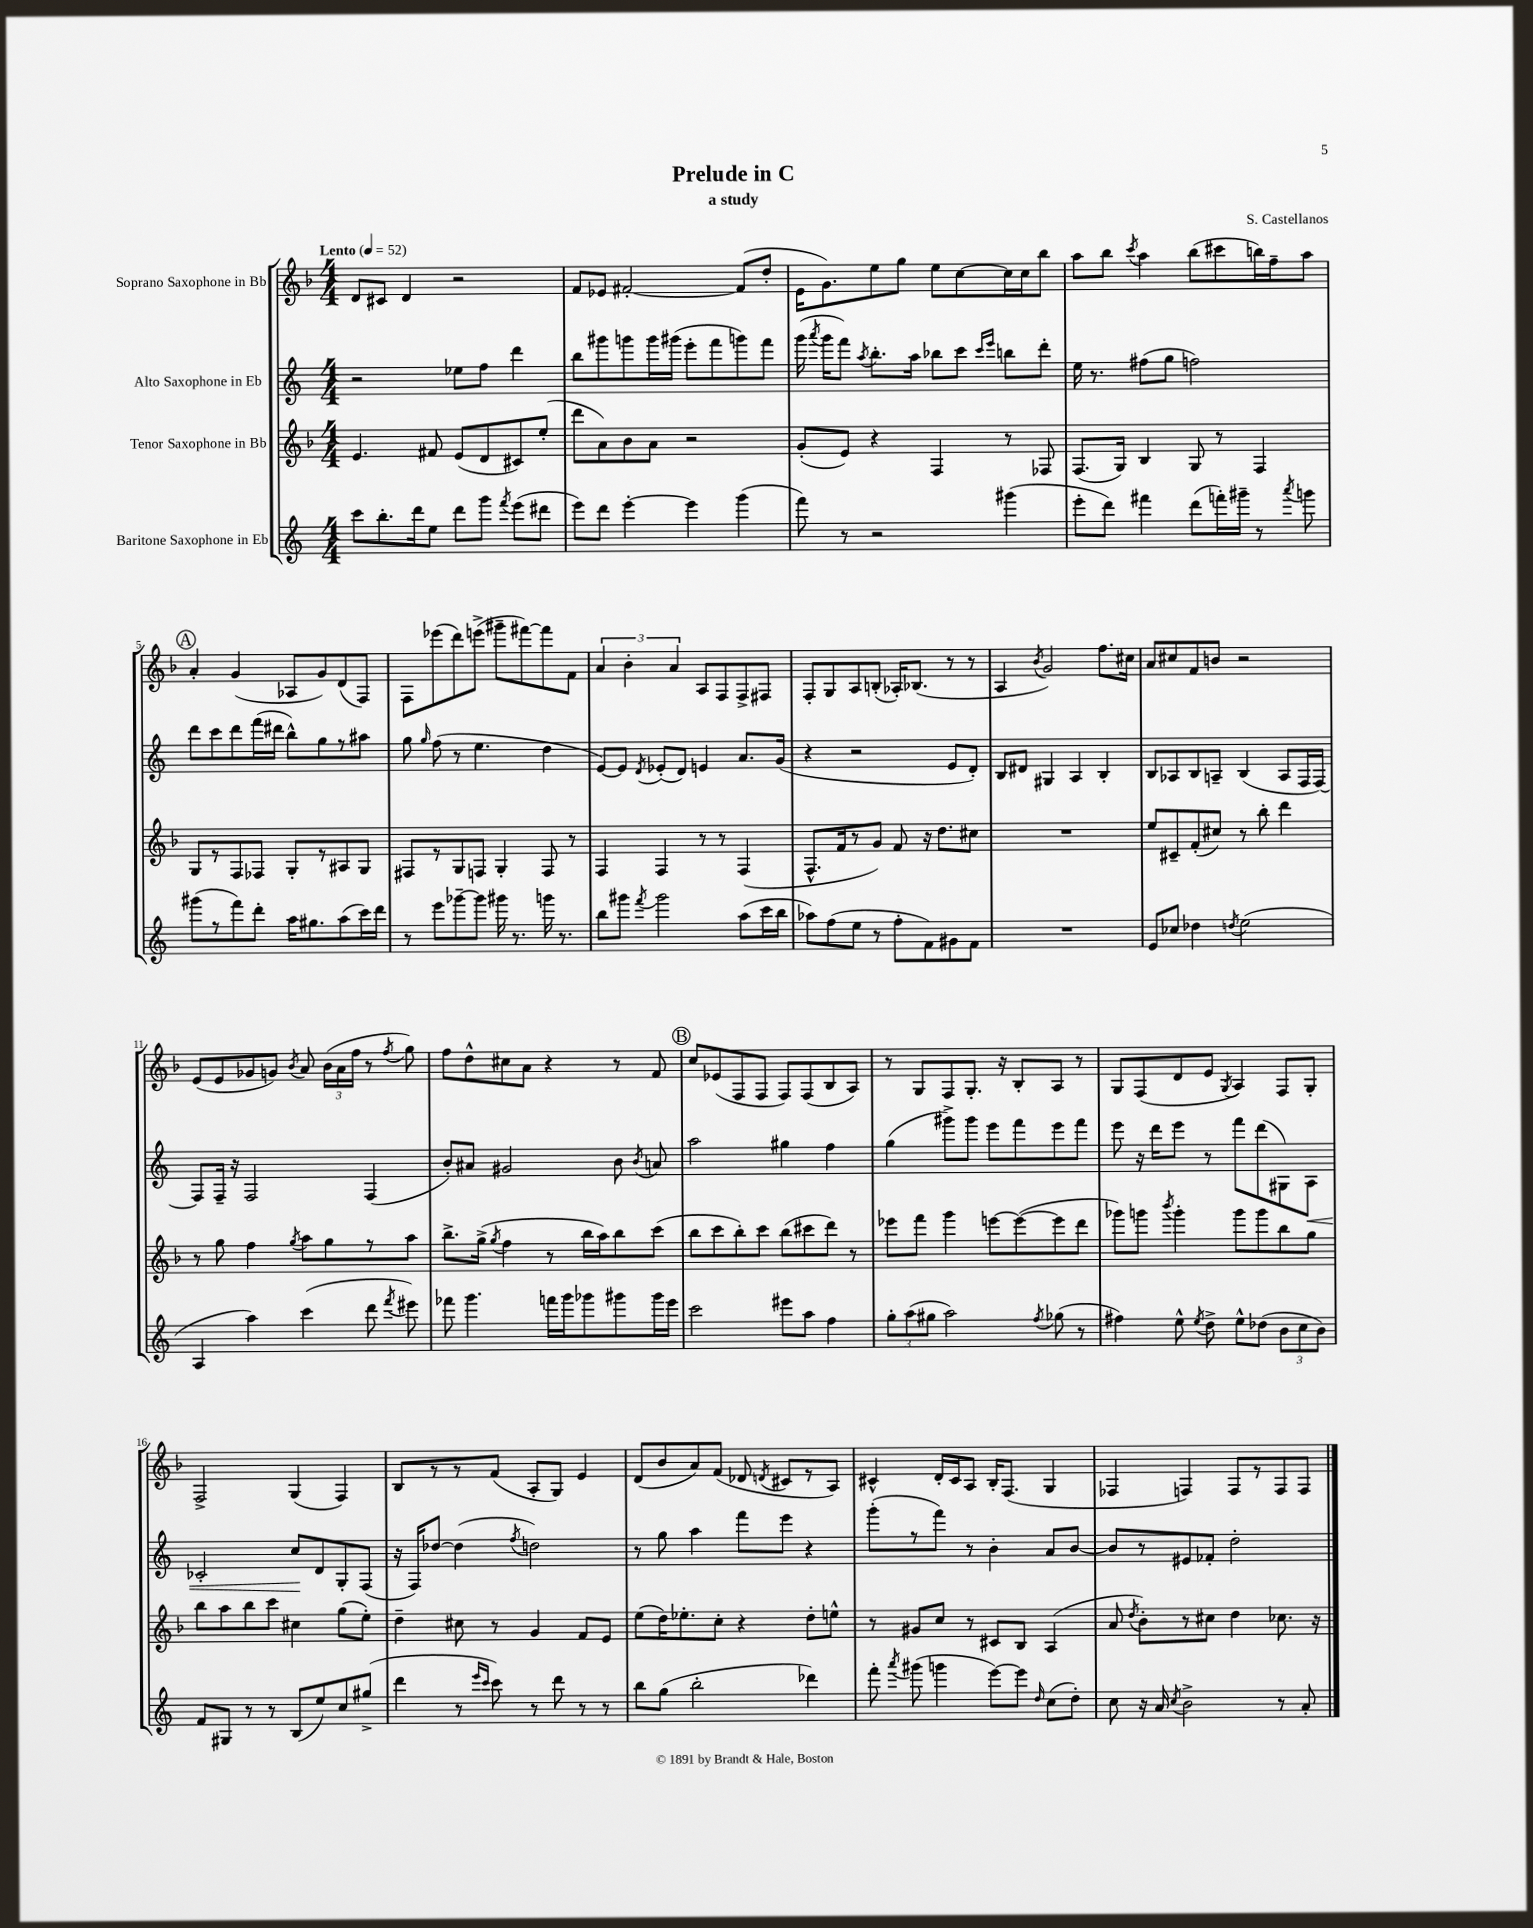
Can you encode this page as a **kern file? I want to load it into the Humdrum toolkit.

**kern	**kern	**kern	**dynam	**kern
*part4	*part3	*part2	*part2	*part1
*staff4	*staff3	*staff2	*staff2	*staff1
*I"Baritone Saxophone in Eb	*I"Tenor Saxophone in Bb	*I"Alto Saxophone in Eb	*	*I"Soprano Saxophone in Bb
*clefG2	*clefG2	*clefG2	*	*clefG2
*k[]	*k[b-]	*k[]	*	*k[b-]
*M4/4	*M4/4	*M4/4	*	*M4/4
*MM52	*MM52	*MM52	*	*MM52
=1	=1	=1	=1	=1
!	!	!	!	!LO:TX:a:B:t=Lento
8ccc\L	4.e/	2r	.	8d/L
8.bb'\	.	.	.	8c#X/J
.	.	.	.	4d/
16ddd\k	.	.	.	.
8ee\J	8f#X/	.	.	.
8ddd\L	(8e/L	8ee-X\L	.	2r
8ggg\J	8d/	8ff\J	.	.
8qfff/	.	.	.	.
(8eee\L	8c#X/)	4ddd\	.	.
8ddd#X\J	(8ee'/J	.	.	.
=2	=2	=2	=2	=2
8eee\L)	8ddd\L	8bb\L	.	8f/L
8ddd\J	8a\)	8ggg#X\	.	8e-X/J
[4eee'\	8b-\	8gggn\	.	[2f#X'/
.	8a\J	16ggg\L	.	.
.	.	(16ggg#X\JJ	.	.
4eee\]	2r	8eee'\L	.	.
.	.	8fff\	.	.
(4ggg\	.	8gggn\)	.	(8f#/L]
.	.	8fff\J	.	8dd'/J
=3	=3	=3	=3	=3
8fff\)	(8g'/L	(16ggg\	.	16e\KL
.	.	8qaaa/	.	.
.	.	16ggg\KL	.	8.g\)
8r	8e/J)	8fff\J)	.	.
.	.	8qaa/	.	.
2r	4r	8.bb'\L	.	8ee\
.	.	.	.	8gg\J
.	.	16aa\Jk	.	.
.	4F/	8bb-X\L	.	8ee\L
.	.	8ccc\J	.	[8cc\
.	.	16qqccc/LL	.	.
.	.	16qqeee/JJ	.	.
(4ggg#X\	8r	8bbn\L	.	16cc\L]
.	.	.	.	16cc\J
.	8F-X/	8ddd'\J	.	8bb-\J
=4	=4	=4	=4	=4
8eee'\L	(8.F/L	16ee\	.	8aa\L
.	.	8.r	.	.
8ddd\J)	.	.	.	8bb-\J
.	16G/Jk)	.	.	.
.	.	.	.	8qccc/
4fff#X\	4B-/	(8ff#X\L	.	4aa\
.	.	8gg\J	.	.
(8ddd\L	8G/	2ffn\)	.	(8bb-\L
16fffn'\L)	8r	.	.	8ccc#X\
16ggg#X~\JJ	.	.	.	.
8r	4F/	.	.	16bbn\L)
.	.	.	.	16ff~\J
8qaaa/	.	.	.	.
8gggn\	.	.	.	8aa\J
!!LO:LB:g=z
!!LO:REH:place=s1:t=A
=5	=5	=5	=5	=5
(8ggg#X\L	8G/L	8ddd\L	.	4a'/
8r	8r	8ccc\	.	.
8fff\)	8F/	8ddd\	.	(4g/
8ddd'\J	8F-X/J	(16fff\L	.	.
.	.	16ddd#X\JJ	.	.
16aa\KL	8G'/L	8bb^^\L)	.	8A-X/L
8.gg#X\	.	.	.	.
.	8r	8gg\	.	8g/)
(8aa\	8A#X/	8r	.	(8d/
16ccc\L)	8G/J	8aa#X\J	.	8F/J)
16ddd\JJ	.	.	.	.
=6	=6	=6	=6	=6
8r	8F#X/L	8gg\	.	8F\L
.	.	16qqgg/	.	.
8eee\L	8r	(8ff\	.	(8eee-X\
[8ggg-X~\	8G/	8r	.	8ddd\)
8ggg-\J]	8Fn/J	4.ee\	.	(8eeen^\J
16ggg#X\	4G'/	.	.	8ggg#X~\L
8.r	.	.	.	.
.	.	.	.	[8fff#X\)
16gggn\	8F/	4dd\	.	8fff#\]
8.r	.	.	.	.
.	8r	.	.	8f\J
=7	=7	=7	=7	=7
8bb\L	4F/	[8e/L)	.	6a/
8ggg#X\J	.	8e/J]	.	.
.	.	.	.	6b-'\
8qfff/	.	8qd/	.	.
2ggg#\	4F/	(8e-X'/L	.	.
.	.	.	.	6a/
.	.	8d/J)	.	.
.	8r	4en/	.	8A/L
.	8r	.	.	8F/
(8aa\L	(4F/	8.a/L	.	8F^/
16ccc\L	.	.	.	8F#X/J
16bb\JJ	.	(16g/Jk	.	.
=8	=8	=8	=8	=8
8aa-X\L)	8.F^^/L	4r	.	8F'/L
(8ff\	.	.	.	8G/
.	16f/k	.	.	.
8ee\J	8r	2r	.	8A/
8r	8g/J)	.	.	(8Bn'/J
8ff'\L	8f/	.	.	16A-X'/KL)
.	.	.	.	(8.B-X/J
8f\)	16r	.	.	.
.	8.dd\L	.	.	.
8g#X\	.	8e/L	.	8r
8f\J	8cc#X\J	8d'/J)	.	8r
=9	=9	=9	=9	=9
1r	1r	8B/L	.	4A/
.	.	8d#X/J	.	.
.	.	.	.	8qb-/
.	.	4G#X/	.	2g/)
.	.	4A/	.	.
.	.	4B'/	.	8.ff\L
.	.	.	.	16cc#X\Jk
=10	=10	=10	=10	=10
8e/L	8ee/L	8B/L	.	8a/L
8cc-X/J	8c#X~/	8A-X/	.	8cc#X/
4dd-X\	(8f'/	8B/	.	8f/
.	8cc#X/J)	8An~/J	.	8bn/J
8qddn/	.	.	.	.
(2ee\	8r	(4B/	.	2r
.	8bb-'\	.	.	.
.	4ddd\	8A/L	.	.
.	.	16F/L	.	.
.	.	[16F/JJ)	.	.
!!LO:LB:g=z
=11	=11	=11	=11	=11
4A/	8r	8F/L]	.	(8e/L
.	8gg\	16F~/Jk	.	8e/
.	.	16r	.	.
4aa\)	4ff\	2F/	.	8g-X/
.	.	.	.	8gn/J)
.	8qgg/	.	.	8qb-/
(4ccc\	8aa\L	.	.	8a/
.	8gg\	.	.	(24b-\LL
.	.	.	.	24a\
.	.	.	.	24ff\JJ
8ddd\	8r	(4F/	.	8r
8qfff/	.	.	.	8qff/
8eee#X\)	8aa\J	.	.	8gg\)
=12	=12	=12	=12	=12
8fff-X\	8.bb-^\L	8b'/L)	.	8ff\L
4.ggg\	.	8a#X/J	.	8dd^^\
.	(16gg^\Jk	.	.	.
.	8qgg/	.	.	.
.	4ff\	2g#X/	.	8cc#X\
.	.	.	.	8a\J
16fffn\LL	8r	.	.	4r
16ggg\J	.	.	.	.
8ggg-X\	16bb-\LL	.	.	.
.	16aa\J)	.	.	.
8ggg#X\	8bb-\	8b\	.	8r
.	.	8qb/	.	.
16ggg#\L	(8ccc\J	8an/	.	8f/
16eee\JJ	.	.	.	.
!!LO:REH:place=s1:t=B
=13	=13	=13	=13	=13
2ccc\	8bb-\L	2aa\	.	8cc/L
.	8ccc\	.	.	(8e-X/
.	8bb-'\)	.	.	8F/
.	8ccc\J	.	.	8F/J
8eee#X\L	(8bb-\L	4gg#X\	.	8F/L)
8aa\J	8ccc#X\	.	.	(8F/
4ff\	8ddd\J)	4ff\	.	8B-/
.	8r	.	.	8A/J)
=14	=14	=14	=14	=14
12gg'\L	8eee-X\L	(4gg\	.	8r
(12aa\	.	.	.	.
.	8fff\J	.	.	8G/L
12gg#X\J	.	.	.	.
2aa\)	4ggg\	8ggg#X^\L)	.	8F/
.	.	8ggg#\J	.	8.G'/J
.	[8eeen\L	8eee\L	.	.
.	.	.	.	16r
.	(8eee\_	8fff\	.	8B-'/L
8qff/	.	.	.	.
(8gg-X\	8eee\]	8eee\	.	8A/J
8r	8ddd\J	8fff\J	.	8r
=15	=15	=15	=15	=15
4ff#X\)	8ggg-X\L)	8eee\	.	8G/L
.	8gggn\J	16r	.	(8F/
.	.	16ddd\KL	.	.
.	8qbbb-/	.	.	.
8ee^^\	4ggg'\	8eee\J	.	8d/
8qee/	.	.	.	.
8dd^\	.	8r	.	8e/J
.	.	.	.	8qG/
8ee^^\L	8ggg\L	8fff\L	.	4A/)
(8dd-X\J	8ggg\	(8ddd\	.	.
12b\L	8bb-\	8G#X\)	.	8F/L
12cc\	.	.	.	.
!	!	!	!LO:HP:b	!
.	8gg\J	8A\J	<	8G'/J
12b\J)	.	.	.	.
!!LO:LB:g=z
=16	=16	=16	=16	=16
8f/L	8bb-\L	2c-X'/	.	2F^/
8G#X/J	8aa\	.	.	.
8r	8bb-\	.	.	.
8r	8ccc\J	.	.	.
(8B/L	4cc#X\	8cc/L	.	(4G/
8ee/)	.	8d/	[	.
8cc/	(8gg\L	8G'/	.	4F/)
(8gg#X^/J	8ee'\J)	(8F/J	.	.
=17	=17	=17	=17	=17
4ddd\	4dd~\	16r	.	8B-/L
.	.	16F/KL)	.	.
.	.	[8dd-X/J	.	8r
8r	8cc#X\	(4dd-\]	.	8r
16qqeee/LL	.	.	.	.
16qqccc/JJ	.	.	.	.
8ccc\)	8r	.	.	(8f/J
.	.	8qff/	.	.
8r	4g/	2ddn\)	.	8A'/L
8ddd\	.	.	.	8G/J)
8r	8f/L	.	.	4e/
8r	8e/J	.	.	.
=18	=18	=18	=18	=18
8bb\L	(8ee\L	8r	.	(8d/L
(8gg\J	16dd\K)	8gg\	.	8b-/
.	8.ee-X'\	.	.	.
2bb'\	.	4aa\	.	8a/)
.	8cc'\J	.	.	(8f/J
.	4r	8fff\L	.	8d-X/
.	.	.	.	8qdn/
.	.	8eee\J	.	8c#X/L
4ddd-X\)	8dd'\L	4r	.	8r
.	8een^^\J	.	.	8A/J)
=19	=19	=19	=19	=19
8fff'\	8r	(8ggg'\L	.	4c#X^^/
8qaaa/	.	.	.	.
(8ggg#X\	8g#X/L	8r	.	.
4gggn\	8cc/J	8fff\J)	.	16d'/LL
.	.	.	.	16c#/J
.	8r	8r	.	8A/J
[8eee\L)	8c#X/L	4b'\	.	16B-'/KL
.	.	.	.	(8.F/J
8eee\J]	8B-/J	.	.	.
16qqdd/	.	.	.	.
(8cc\L	(4A/	8a/L	.	4G/
8dd'\J)	.	[8b/J	.	.
=20	=20	=20	=20	=20
8cc\	8a/	8b/L]	.	4F-X/
.	8qdd/	.	.	.
16r	8b-'\L)	8r	.	.
16a/	.	.	.	.
8qcc/	.	.	.	.
2b^\	8r	8e#X/	.	4Fn/)
.	8cc#X\J	8f-X'/J	.	.
.	4dd\	2dd'\	.	8F/L
.	.	.	.	8r
8r	8.cc-X\	.	.	8F/
8a'/	.	.	.	8F/J
.	16r	.	.	.
==	==	==	==	==
*-	*-	*-	*-	*-
